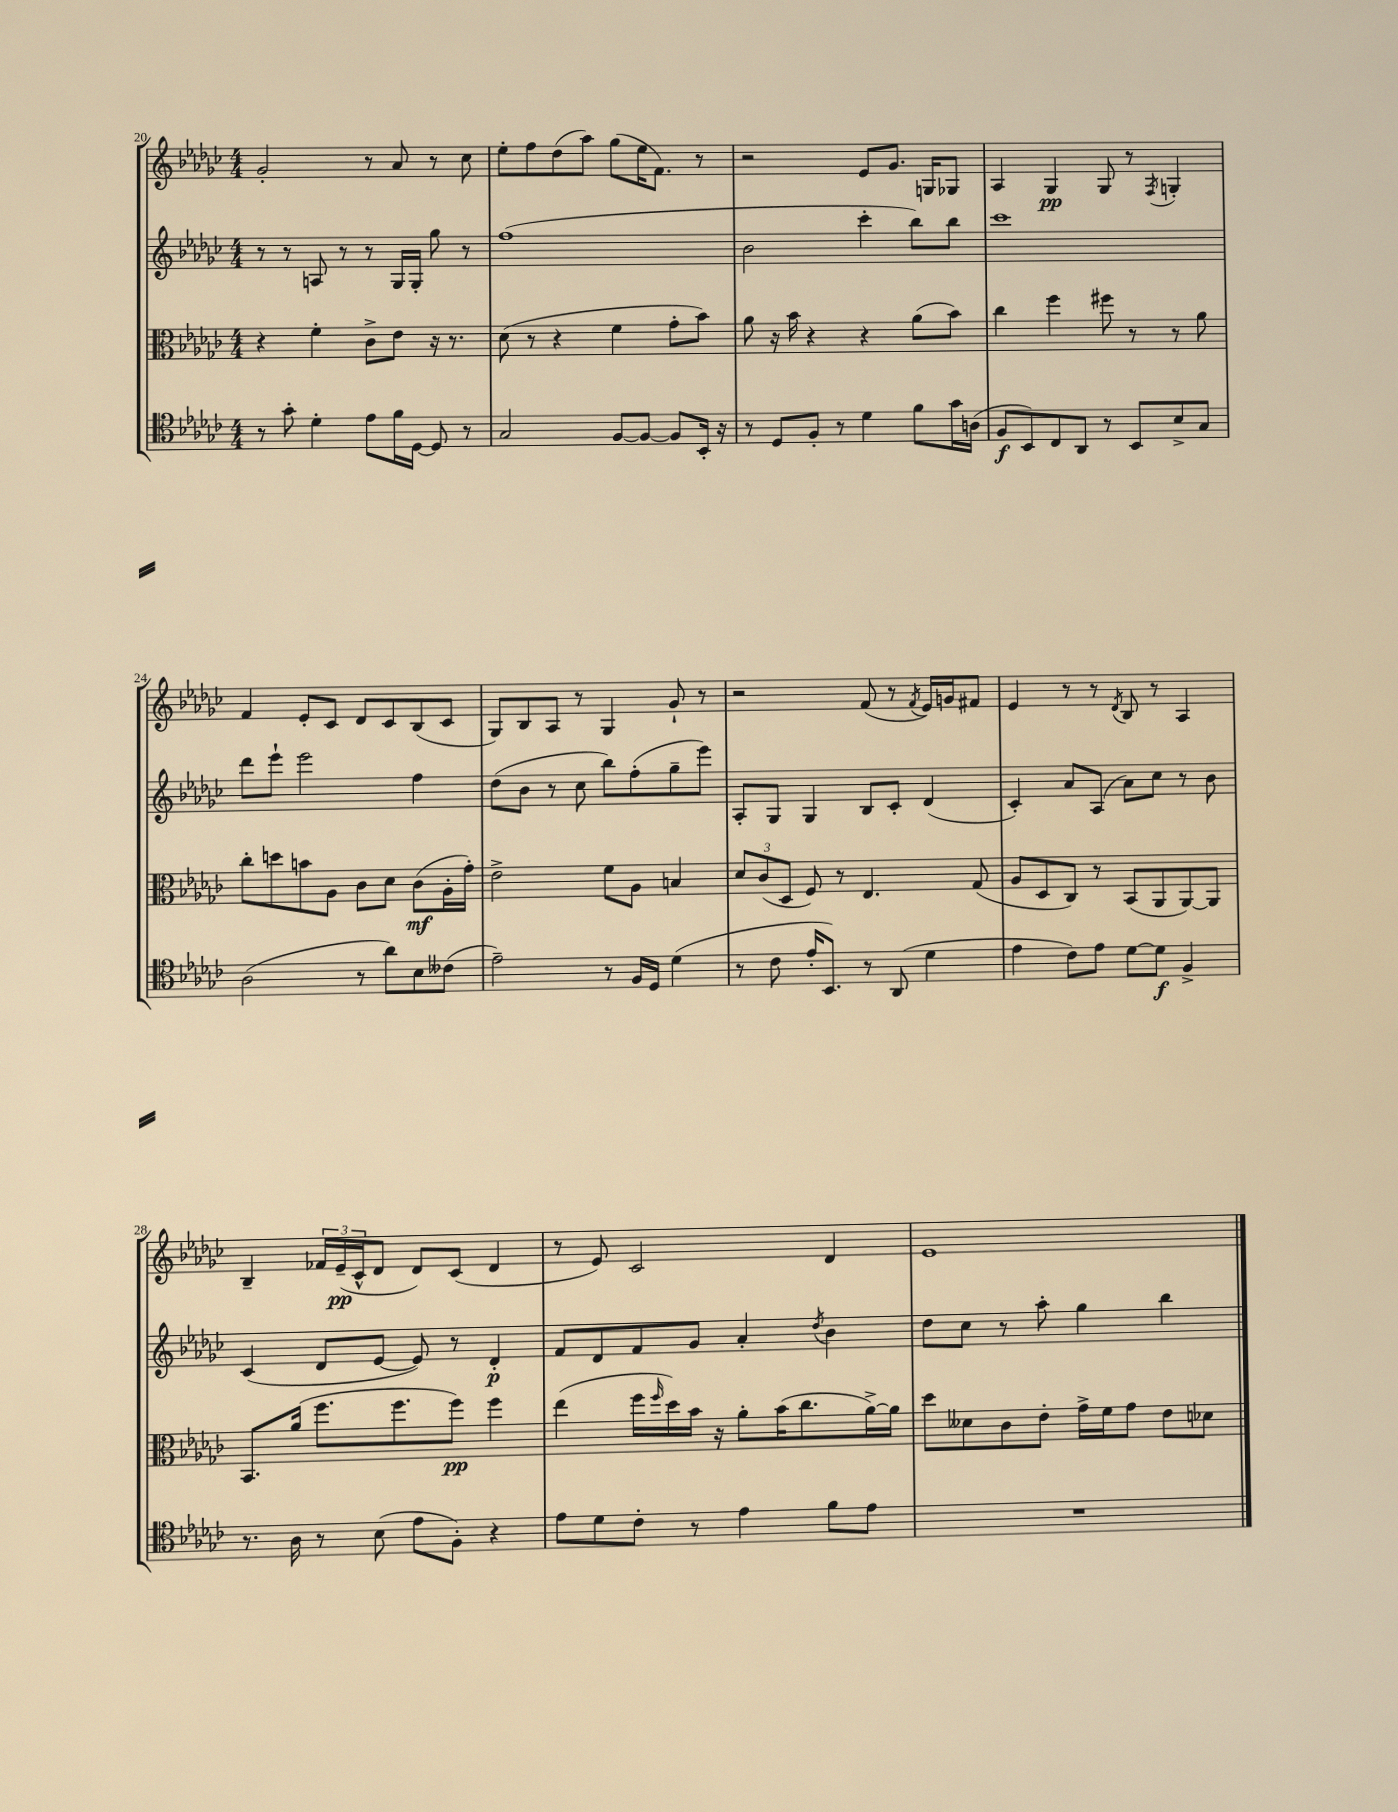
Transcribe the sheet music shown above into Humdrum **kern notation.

**kern	**dynam	**kern	**dynam	**kern	**dynam	**kern	**dynam
*part4	*part4	*part3	*part3	*part2	*part2	*part1	*part1
*staff4	*staff4	*staff3	*staff3	*staff2	*staff2	*staff1	*staff1
*clefC4	*	*clefC3	*	*clefG2	*	*clefG2	*
*k[b-e-a-d-g-c-]	*	*k[b-e-a-d-g-c-]	*	*k[b-e-a-d-g-c-]	*	*k[b-e-a-d-g-c-]	*
*M4/4	*	*M4/4	*	*M4/4	*	*M4/4	*
=20	=20	=20	=20	=20	=20	=20	=20
8r	.	4r	.	8r	.	2g-'/	.
8g-'\	.	.	.	8r	.	.	.
4d-'\	.	4f'\	.	8An/	.	.	.
.	.	.	.	8r	.	.	.
8e-\L	.	8c-^\L	.	8r	.	8r	.
16f\L	.	8e-\J	.	16G-/LL	.	8a-/	.
[16D-\JJ	.	.	.	16G-'/JJ	.	.	.
8D-/]	.	16r	.	8gg-\	.	8r	.
.	.	8.r	.	.	.	.	.
8r	.	.	.	8r	.	8cc-\	.
=21	=21	=21	=21	=21	=21	=21	=21
2G-/	.	(8d-\	.	(1ff	.	8ee-'\L	.
.	.	8r	.	.	.	8ff\	.
.	.	4r	.	.	.	(8dd-\	.
.	.	.	.	.	.	8aa-\J)	.
[8F/L	.	4f\	.	.	.	(8gg-\L	.
8F/J_	.	.	.	.	.	16ee-\K	.
.	.	.	.	.	.	8.f\J)	.
8F/L]	.	8g-'\L	.	.	.	.	.
16BB-'/Jk	.	8b-\J)	.	.	.	8r	.
16r	.	.	.	.	.	.	.
=22	=22	=22	=22	=22	=22	=22	=22
8r	.	8a-\	.	2b-\	.	2r	.
8D-/L	.	16r	.	.	.	.	.
.	.	16b-\	.	.	.	.	.
8F'/J	.	4r	.	.	.	.	.
8r	.	.	.	.	.	.	.
4d-\	.	4r	.	4ccc-'\	.	8e-/L	.
.	.	.	.	.	.	8.g-/J	.
8f\L	.	(8a-\L	.	8bb-\L)	.	.	.
.	.	.	.	.	.	16Gn/KL	.
16g-\L	.	8b-\J)	.	8bb-\J	.	8G-X/J	.
(16An\JJ	.	.	.	.	.	.	.
=23	=23	=23	=23	=23	=23	=23	=23
8F/L	f	4cc-\	.	1ccc-	.	4A-/	.
8BB-/)	.	.	.	.	.	.	.
8C-/	.	4ff\	.	.	.	4G-/	pp
8AA-/J	.	.	.	.	.	.	.
8r	.	8ff#X\	.	.	.	8G-/	.
8BB-/L	.	8r	.	.	.	8r	.
.	.	.	.	.	.	8qF/	.
8B-^/	.	8r	.	.	.	4Gn'/	.
8G-/J	.	8a-\	.	.	.	.	.
!!LO:LB:g=z
=24	=24	=24	=24	=24	=24	=24	=24
(2A-\	.	8cc-'\L	.	8ddd-\L	.	4f/	.
.	.	8ddn\	.	8eee-`\J	.	.	.
.	.	8bn\	.	2eee-\	.	8e-'/L	.
.	.	8A-\J	.	.	.	8c-/J	.
8r	.	8c-\L	.	.	.	8d-/L	.
8a-\L)	.	8d-\J	.	.	.	8c-/	.
8B-\	.	(8c-\L	mf	4ff\	.	(8B-/	.
(8c--X\J	.	16A-'\L	.	.	.	8c-/J	.
.	.	16g-'\JJ)	.	.	.	.	.
=25	=25	=25	=25	=25	=25	=25	=25
2e-~\)	.	2e-^\	.	(8dd-\L	.	8G-/L)	.
.	.	.	.	8b-\J	.	8B-/	.
.	.	.	.	8r	.	8A-/J	.
.	.	.	.	8cc-\	.	8r	.
8r	.	8f\L	.	8bb-\L)	.	4G-/	.
16F/LL	.	8A-\J	.	(8ff'\	.	.	.
16D-/JJ	.	.	.	.	.	.	.
(4d-\	.	4Bn/	.	8gg-~\	.	8g-`/	.
.	.	.	.	8eee-\J)	.	8r	.
=26	=26	=26	=26	=26	=26	=26	=26
8r	.	12d-/L	.	8A-'/L	.	2r	.
.	.	(12c-/	.	.	.	.	.
8c-\	.	.	.	8G-/J	.	.	.
.	.	12D-/J	.	.	.	.	.
16e-'/KL	.	8F/)	.	4G-/	.	.	.
8.BB-/J)	.	.	.	.	.	.	.
.	.	8r	.	.	.	.	.
8r	.	4.E-/	.	8B-/L	.	(8f/	.
(8AA-/	.	.	.	8c-'/J	.	8r	.
.	.	.	.	.	.	8qf/	.
4d-\	.	.	.	(4d-/	.	16e-/LL)	.
.	.	.	.	.	.	16gn/J	.
.	.	(8G-/	.	.	.	8f#X/J	.
=27	=27	=27	=27	=27	=27	=27	=27
4e-\	.	8A-/L	.	4c-'/)	.	4e-/	.
.	.	8D-/	.	.	.	.	.
8c-\L)	.	8C-/J)	.	8a-/L	.	8r	.
8e-\J	.	8r	.	(8A-/J	.	8r	.
.	.	.	.	.	.	8qd-/	.
[8d-\L	.	(8BB-/L	.	8a-\L)	.	8B-/	.
8d-\J]	f	8AA-/	.	8cc-\J	.	8r	.
4F^/	.	[8AA-/)	.	8r	.	4A-/	.
.	.	8AA-/J]	.	8b-\	.	.	.
!!LO:LB:g=z
=28	=28	=28	=28	=28	=28	=28	=28
8.r	.	8.BB-/L	.	(4c-/	.	4B-~/	.
16A-\	.	(16a-/Jk	.	.	.	.	.
8r	.	8.ff\L	.	8d-/L	.	24f-X/LL	.
.	.	.	.	.	.	(24e-~/	pp
.	.	.	.	.	.	24c-^^/J	.
(8B-\	.	.	.	[8e-/J	.	8d-/J	.
.	.	8.ff\	.	.	.	.	.
8e-\L	.	.	.	8e-/])	.	8d-/L)	.
8F'\J)	.	8ff\J)	pp	8r	.	(8c-/J	.
4r	.	4ff\	.	4d-'/	p	4d-/	.
=29	=29	=29	=29	=29	=29	=29	=29
8e-\L	.	(4ee-\	.	8f/L	.	8r	.
8d-\	.	.	.	8d-/	.	8e-/)	.
8c-'\J	.	16ff\LL	.	8f/	.	2c-/	.
.	.	16qqff/	.	.	.	.	.
.	.	16dd-\)	.	.	.	.	.
8r	.	16b-\JJ	.	8g-/J	.	.	.
.	.	16r	.	.	.	.	.
4e-\	.	8a-'\L	.	4a-'/	.	.	.
.	.	(16b-\K	.	.	.	.	.
.	.	8.cc-\	.	.	.	.	.
.	.	.	.	8qdd-/	.	.	.
8f\L	.	.	.	4b-\	.	4d-/	.
8e-\J	.	[16a-^\L)	.	.	.	.	.
.	.	16a-\JJ]	.	.	.	.	.
=30	=30	=30	=30	=30	=30	=30	=30
1r	.	8dd-\L	.	8dd-\L	.	1e-	.
.	.	8d--X\	.	8cc-\J	.	.	.
.	.	8c-\	.	8r	.	.	.
.	.	8e-'\J	.	8aa-'\	.	.	.
.	.	16g-^\LL	.	4gg-\	.	.	.
.	.	16f\J	.	.	.	.	.
.	.	8g-\J	.	.	.	.	.
.	.	8e-\L	.	4bb-\	.	.	.
.	.	8d-X\J	.	.	.	.	.
==	==	==	==	==	==	==	==
*-	*-	*-	*-	*-	*-	*-	*-
